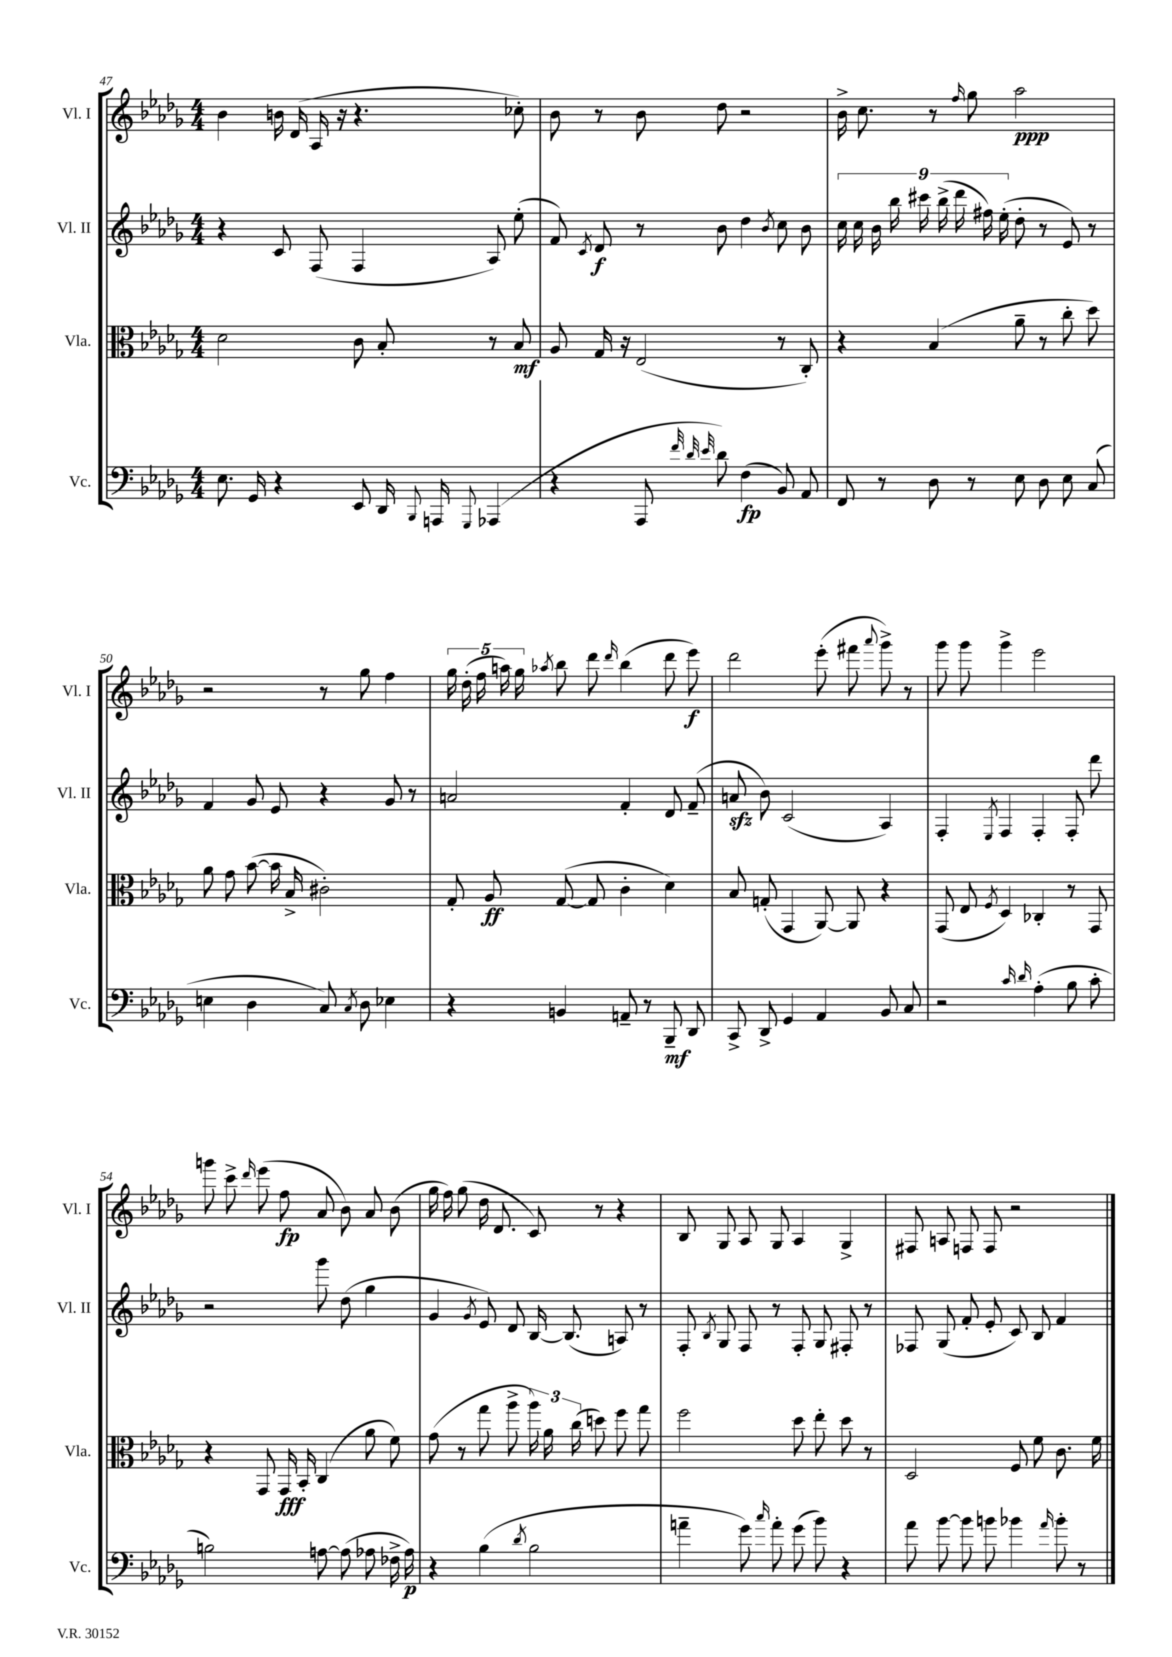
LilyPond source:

<<
\new StaffGroup <<
\new Staff = "s0" \with { instrumentName = "Vl. I" shortInstrumentName = "Vl. I" } {
    \clef treble \key des \major \numericTimeSignature \time 4/4
    \autoBeamOff bes'4 b'16 des'16( aes16 r16 r4. ces''8-.) |
    bes'8 r8 bes'8 des''8 r2 |
    bes'16-> c''8. r8 \grace { f''16 } ges''8 aes''2\ppp |
    r2 r8 ges''8 f''4 |
    \tuplet 5/4 { ges''16 des''16-.( f''16 a''16) ges''16 } \acciaccatura { aes''8 } bes''8 des'''8 \grace { des'''16 } bes''4( des'''8 ees'''8\f) |
    des'''2 ees'''8-.( fis'''8 \appoggiatura { aes'''8 } ges'''8->) r8 |
    ges'''8 ges'''8 ges'''4-> ees'''2 |
    g'''8 c'''8-> \grace { des'''16 } ees'''8( f''8\fp aes'8 bes'8) aes'8 bes'8( |
    ges''16 f''16) ges''8( des''16 des'8. c'8) r8 r4 |
    bes8 ges8 aes8 ges8 aes4 ges4-> |
    fis8 a8 f8 f8 r2 \bar "|." |
}
\new Staff = "s1" \with { instrumentName = "Vl. II" shortInstrumentName = "Vl. II" } {
    \clef treble \key des \major \numericTimeSignature \time 4/4
    \autoBeamOff r4 c'8 f8( f4 aes8) ees''8-.( |
    f'8) \acciaccatura { c'8 } des'8\f r8 bes'8 des''4 \acciaccatura { bes'8 } c''8 bes'8 |
    \tuplet 9/8 { c''16 c''16 bes'16 bes''16 cis'''16 bes''16->( des'''16 fis''16) ees''16-.( } des''8-. r8 ees'8) r8 |
    f'4 ges'8 ees'8 r4 ges'8 r8 |
    a'2 f'4-. des'8 f'8--( |
    a'8\sfz bes'8) c'2( aes4) |
    f4-. \acciaccatura { ees8 } f4 f4-. f8-. des'''8 |
    r2 ges'''8 des''8( ges''4 |
    ges'4 \acciaccatura { ges'8 } ees'8) des'8 bes16~ bes8.( a8) r8 |
    f8-. \acciaccatura { bes8 } ges8 f8 r8 f8-. ges8 fis8-. r8 |
    fes8 ges8( f'8-. ees'8-. c'8) bes8 f'4 \bar "|." |
}
\new Staff = "s2" \with { instrumentName = "Vla." shortInstrumentName = "Vla." } {
    \clef alto \key des \major \numericTimeSignature \time 4/4
    \autoBeamOff des'2 c'8 bes8-. r8 bes8\mf |
    aes8 ges16 r16 ees2( r8 c8-.) |
    r4 bes4( aes'8-- r8 c''8-. des''8) |
    aes'8 ges'8 bes'8~( bes'16 bes16-> cis'2-.) |
    ges8-. aes8\ff ges8~( ges8 c'4-. des'4) |
    bes8 g8-.( ges,4 aes,8~) aes,8 r4 |
    ges,8( ees8 \acciaccatura { f8 } des4) ces4-. r8 ges,8 |
    r4 ges,8 ges,16\fff bes,16-. c4( aes'8 f'8) |
    ges'8( r8 ges''8 aes''8-> \tuplet 3/2 { aes''16) aes'16 c''16( } d''8) f''8 ges''8 |
    f''2 des''8 ees''8-. des''8 r8 |
    des2 f8 f'8 c'8. f'16 \bar "|." |
}
\new Staff = "s3" \with { instrumentName = "Vc." shortInstrumentName = "Vc." } {
    \clef bass \key des \major \numericTimeSignature \time 4/4
    \autoBeamOff ees8. ges,16 r4 ees,8 des,16 \appoggiatura { bes,,8 } a,,16 \appoggiatura { ges,,8 } aes,,4( |
    r4 aes,,8 \grace { f'32 des'32 ees'32 } des'8) f4\fp( bes,8) aes,8 |
    f,8 r8 des8 r8 ees8 des8 ees8 c8( |
    e4 des4 c8) \acciaccatura { c8 } des8 ees4 |
    r4 b,4 a,8-- r8 bes,,8--\mf des,8 |
    c,8-> des,8-> ges,4 aes,4 bes,8 c8 |
    r2 \grace { c'16 des'16 } aes4-.( bes8 c'8-. |
    b2) a8~ a8( aes8 fes16-> aes16\p) |
    r4 bes4( \acciaccatura { des'8 } bes2 |
    a'4-- ges'8) \grace { c''16 } a'8-. ges'8( bes'8) r4 |
    aes'8 bes'8~ bes'8 b'8 bes'4 \grace { aes'16 } bes'8-. r8 \bar "|." |
}
>>
>>
\layout { \context { \Score currentBarNumber = #47 } }
